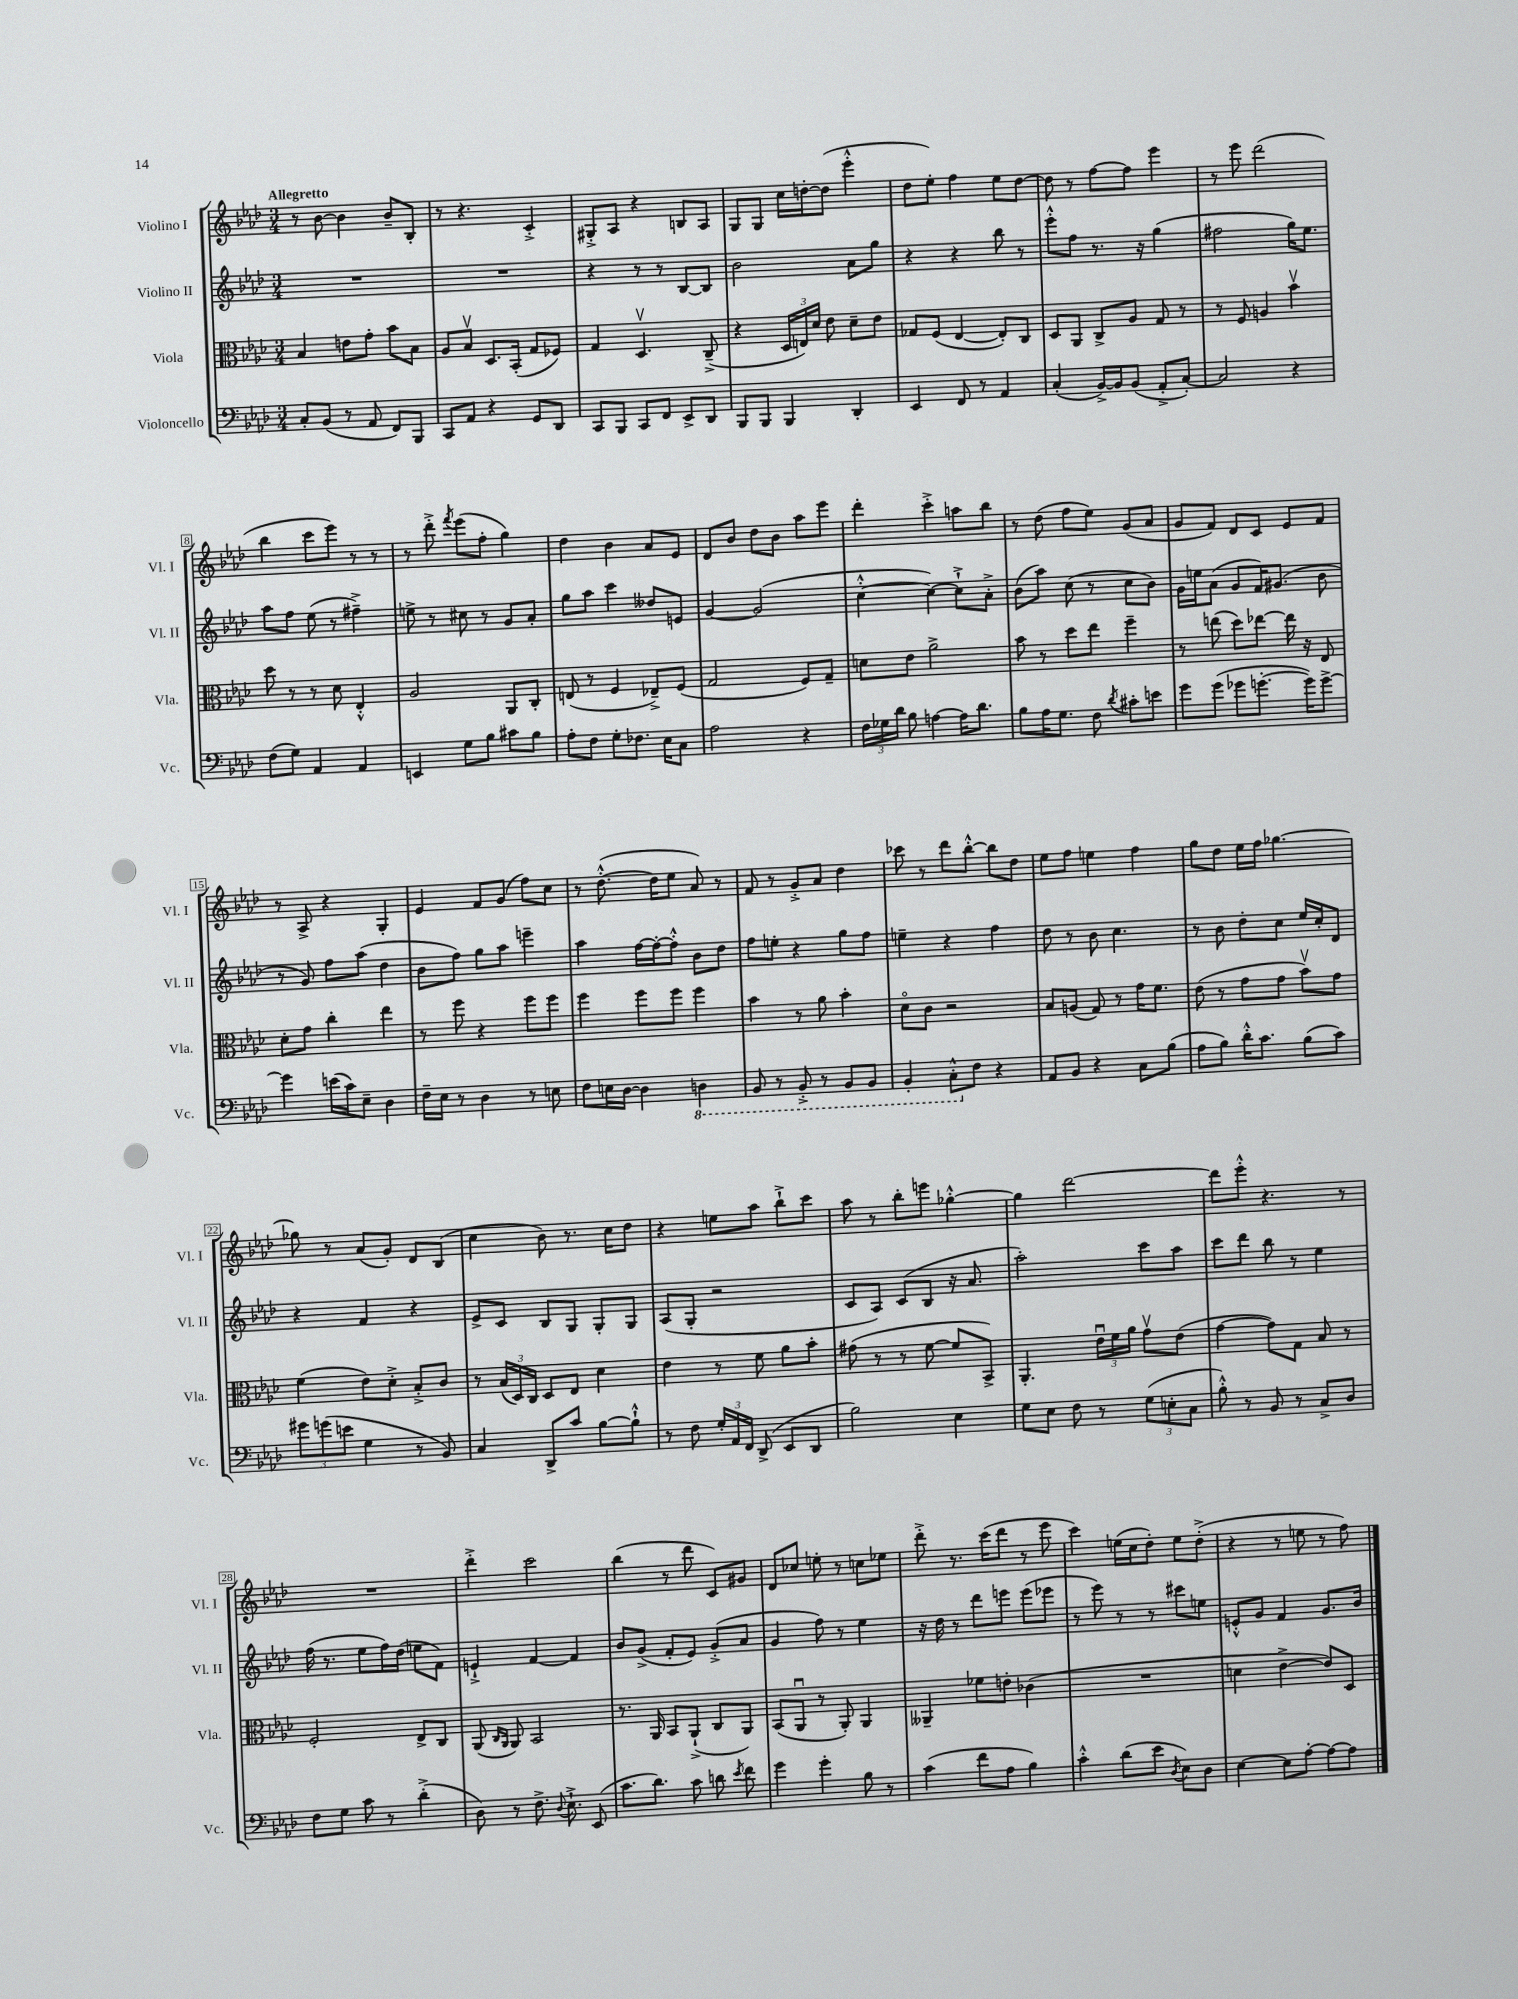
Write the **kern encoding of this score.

**kern	**kern	**kern	**kern
*staff4	*staff3	*staff2	*staff1
*clefF4	*clefC3	*clefG2	*clefG2
*k[b-e-a-d-]	*k[b-e-a-d-]	*k[b-e-a-d-]	*k[b-e-a-d-]
*M3/4	*M3/4	*M3/4	*M3/4
8C'	4B-	2.r	8r
(8BB-	.	.	[8b-
8r	8e	.	4b-]
8AA-	8g'	.	.
8FF)	8b-	.	8b-~
8BBB-	8B-	.	8B-'
=	=	=	=
8CC	8A-	2.r	8r
8AA-	8B-v	.	4.r
4r	8.D-	.	.
.	(16BB-'	.	.
8GG	8G	.	4c'^
8DD-	8F-)	.	.
=	=	=	=
8CC	4G	4r	8G#'^
8BBB-	.	.	8A-
8CC	4.D-v	8r	4r
8FF	.	8r	.
8EE-^	.	[8B-	8B
8DD-	(8C~^	8B-]	8A-
=	=	=	=
8BBB-	4r	2b-	8G
8BBB-	.	.	8G
4BBB-	24D-	.	16cc
.	24E)	.	.
.	.	.	[16dd'
.	24d-	.	.
.	8e-	.	(8dd]
4DD-'	8d-~	8a-	4eee-'^^
.	8e-	8gg	.
=	=	=	=
4EE-	8G-	4r	8dd-
.	(8F	.	8ee-')
8FF	[4E-	4r	4ff
8r	.	.	.
4AA-	8E-'])	8bb-	8ee-
.	8C	8r	[8dd-
=	=	=	=
(4C'	8D-	8eee-'^^	8dd-]
.	8AA-	8ff	8r
[16BB-^)	8C^	8.r	[8ff
16BB-]	.	.	.
(8BB-	8A-	.	8ff]
.	.	16r	.
8AA-'^	8G	(4gg	4eee-
[8C')	8r	.	.
=	=	=	=
2C]	8r	2ff#	8r
.	8F	.	8eee-
.	4A	.	(2ddd-
4r	4b-v	16gg)	.
.	.	8.ee-	.
=	=	=	=
(8F	8dd-	8aa-	4bb-
8G)	8r	8ff	.
4AA-	8r	(8ee-	8ccc
.	8d-	8r	8eee-)
4AA-	4E-'^^	4ff#~^)	8r
.	.	.	8r
=	=	=	=
4EE	2A-	8ee^	8r
.	.	8r	8ddd-'^
.	.	.	8qfff
8G	.	8cc#	(8eee-
8B-	.	8r	8ff'
8c#	8AA-	8g	4gg)
8B-	8C'	8a-'	.
=	=	=	=
8A-'	(8E	8gg	4dd-
8F	8r	8aa-	.
8G'	4F	4ccc	4b-
8.F-	.	.	.
.	8E-~^)	8dd--	8a-
16E-	.	.	.
8C	(8F	8e	8e-
=	=	=	=
2A-	2G	[4g	8d-
.	.	.	8b-
.	.	(2g]	8dd-
.	.	.	8b-
4r	8F)	.	8aa-
.	8G~	.	8eee-
=	=	=	=
24F	8d	[4cc'^^	4ddd-'
24G-	.	.	.
24d-	.	.	.
8B-	8e-	.	.
[4A	2a-^	4cc_)	4ccc'^
16A]	.	8cc`^]	8aa
8.d-	.	.	.
.	.	8a-'^	8bb-
=	=	=	=
8B-	8b-	(8b-	8r
16A-	8r	8aa-)	(8dd-
8.G	.	.	.
.	8dd-	(8cc	8ff
8F	8ee-	8r	8ee-)
8qd-	.	.	.
8c#'	4ff~	8cc	(8g
8e	.	8b-)	8a-
=	=	=	=
8g	8r	16g	8g
.	.	16ee	.
(8g	(8ee	(8a-	8f)
8g-	8dd-)	8g	8d-
[8.g'	[8ee-	16f)	8c
.	.	(8.g#	.
.	16ee-]	.	8e-
16g])	16r	.	.
[8g^	8E-	8b-	8f
=	=	=	=
4g]	8d-'	8r	8r
.	8g	8g)	8A-^
(16e	4cc'	8ff	4r
16c)	.	.	.
8E-~	.	(8aa-	.
4D-	4ee-	4dd-	4G'
=	=	=	=
16F~	8r	8b-	4e-
16E-	.	.	.
8r	8ff	8ff)	.
4D-	4r	8gg	8f
.	.	8aa-	(8g
8r	8ff	4eee~	8ff)
8E	8ff	.	8cc
=	=	=	=
8F	4ff	4aa-	8r
16E	.	.	([8.dd-'^^
[16D-	.	.	.
4D-]	8ff	[16ff	.
.	.	16ff'_	16dd-]
.	8ff	8ff'^^]	8ee-
4DD	4ff	8b-	8a-)
.	.	8dd-	8r
=	=	=	=
8BBB-	4b-	8ff	8f
8r	.	8ee'	8r
8BBB-'^	8r	4r	8g'^
8r	8a-	.	8a-
8BBB-	4b-'	8gg	4dd-
8BBB-	.	8ff	.
=	=	=	=
4BBB-'	8d-o	4ee~	8ccc-
.	8c	.	8r
8CC'^^	2r	4r	8ddd-
8F	.	.	[8bb-'^^
4r	.	4ff	8bb-]
.	.	.	8dd-
=	=	=	=
8AA-	8B-	8dd-	8ee-
8BB-	(8A	8r	8ff
4r	8G)	8b-	4ee
.	8r	4.cc	.
8C	16g	.	4ff
.	8.f	.	.
(8B-	.	.	.
=	=	=	=
8A-	(8e-	8r	8gg
8B-)	8r	8b-	8dd-
16d-'^^	8g	8dd-'	16ee-
8.c	.	.	16ff
.	8g	8cc	[4.gg-
(8B-	8b-v)	16ee-	.
.	.	16cc'	.
8c)	8g	8d-	.
=	=	=	=
12g#	(4f	4r	8gg-]
(12g	.	.	.
.	.	.	8r
12e	.	.	.
4G	8e-)	4f	(8a-
.	8d-'^	.	8g')
8r	8B-'^	4r	8d-
8BB-)	8c	.	(8B-
=	=	=	=
4C	8r	8e-^	4cc
.	(24B-	8c	.
.	24D-)	.	.
.	24C	.	.
8DD-^	8D-	8B-	8b-)
8c	8E-	8G	8.r
[8B-	4d-	8G'	.
.	.	.	16cc
8B-`^^]	.	8G	8dd-
=	=	=	=
8r	4e-	(8A-	4r
8F	.	8G'	.
24G'	8r	2r	8ee
24AA-	.	.	.
24FF	.	.	.
(8DD-^	8f	.	8aa-
8EE-	8a-	.	8bb-`^
8DD-	8b-'	.	8ccc
=	=	=	=
2B-)	(8g#	8c	8aa-
.	8r	8A-)	8r
.	8r	(8c	8bb-'
.	[8f	8B-	8eee
4E-	8f]	16r	[4gg-'^^
.	.	8.a-	.
.	8BB-^)	.	.
=	=	=	=
8G	4.AA-'	2aa-')	4gg-]
8E-	.	.	.
8F	.	.	[2ddd-
8r	24e-u	.	.
.	24f	.	.
.	24a-	.	.
(12G	8gv	8ccc	.
12E'	.	.	.
.	(8e-	8aa-	.
12C	.	.	.
=	=	=	=
8B-'^^)	[4g	8ccc	8ddd-]
8r	.	8ddd-	8eee-'^^
8BB-	8g])	8bb-	4.r
8r	8G	8r	.
8C^	8B-	4ee-	.
8D-	8r	.	8r
=	=	=	=
8F	2F'	(16ff	2.r
.	.	8.r	.
8G	.	.	.
8c	.	8ee-	.
8r	.	16ff)	.
.	.	(16dd-	.
(4d-'^	8E-^	8ee	.
.	8C	8f)	.
=	=	=	=
8D-)	(8AA-	4e`^	4ddd-'^
.	16qqC	.	.
.	16qqAA-	.	.
8r	8AA-)	.	.
8.F^	2BB-	[4f	2ccc
8qqD-	.	.	.
8.E-`^	.	.	.
.	.	4f]	.
(8EE-	.	.	.
=	=	=	=
8.c	8.r	8b-	(4bb-
.	.	(8g^	.
8.d-)	16AA-	.	.
.	8BB-	8f'	8r
8c	(8AA-`^	8e-)	8ddd-
8d	8C	(8g'^	8c)
8qe-	.	.	.
8f	8AA-)	8a-	8g#
=	=	=	=
4g	(8BB-	4g	8d-
.	8AA-u	.	8cc-
4g'	8r	8ff)	8ee'
.	8AA-')	8r	8r
8B-	4AA-	4ee-	8cc
8r	.	.	8ee-
=	=	=	=
(4c	4AA--~	16r	8ddd-'^
.	.	16dd-	.
.	.	8r	8.r
8f	8f-	8ddd-	.
.	.	.	(16ccc
8A-	8e'	8eee	8ddd-
4B-)	(4c-	(8eee	8r
.	.	8eee-	8eee-
=	=	=	=
4c'^^	2.r	8r	4ccc)
.	.	8eee-)	.
(8d-	.	8r	(16ee
.	.	.	16cc
8e-	.	8r	8dd-')
8qD-	.	.	.
8E-)	.	8ccc#	8ee
8D-	.	8ee	(8dd-'^
=	=	=	=
[4E-	4d	8e'^^	4r
.	.	8g	.
8E-]	[4e-^	4f	8r
[8A-'	.	.	8ee
8A-_	8e-])	8.g	8r
8A-]	8D-	.	8ff)
.	.	16b-	.
==	==	==	==
*-	*-	*-	*-
